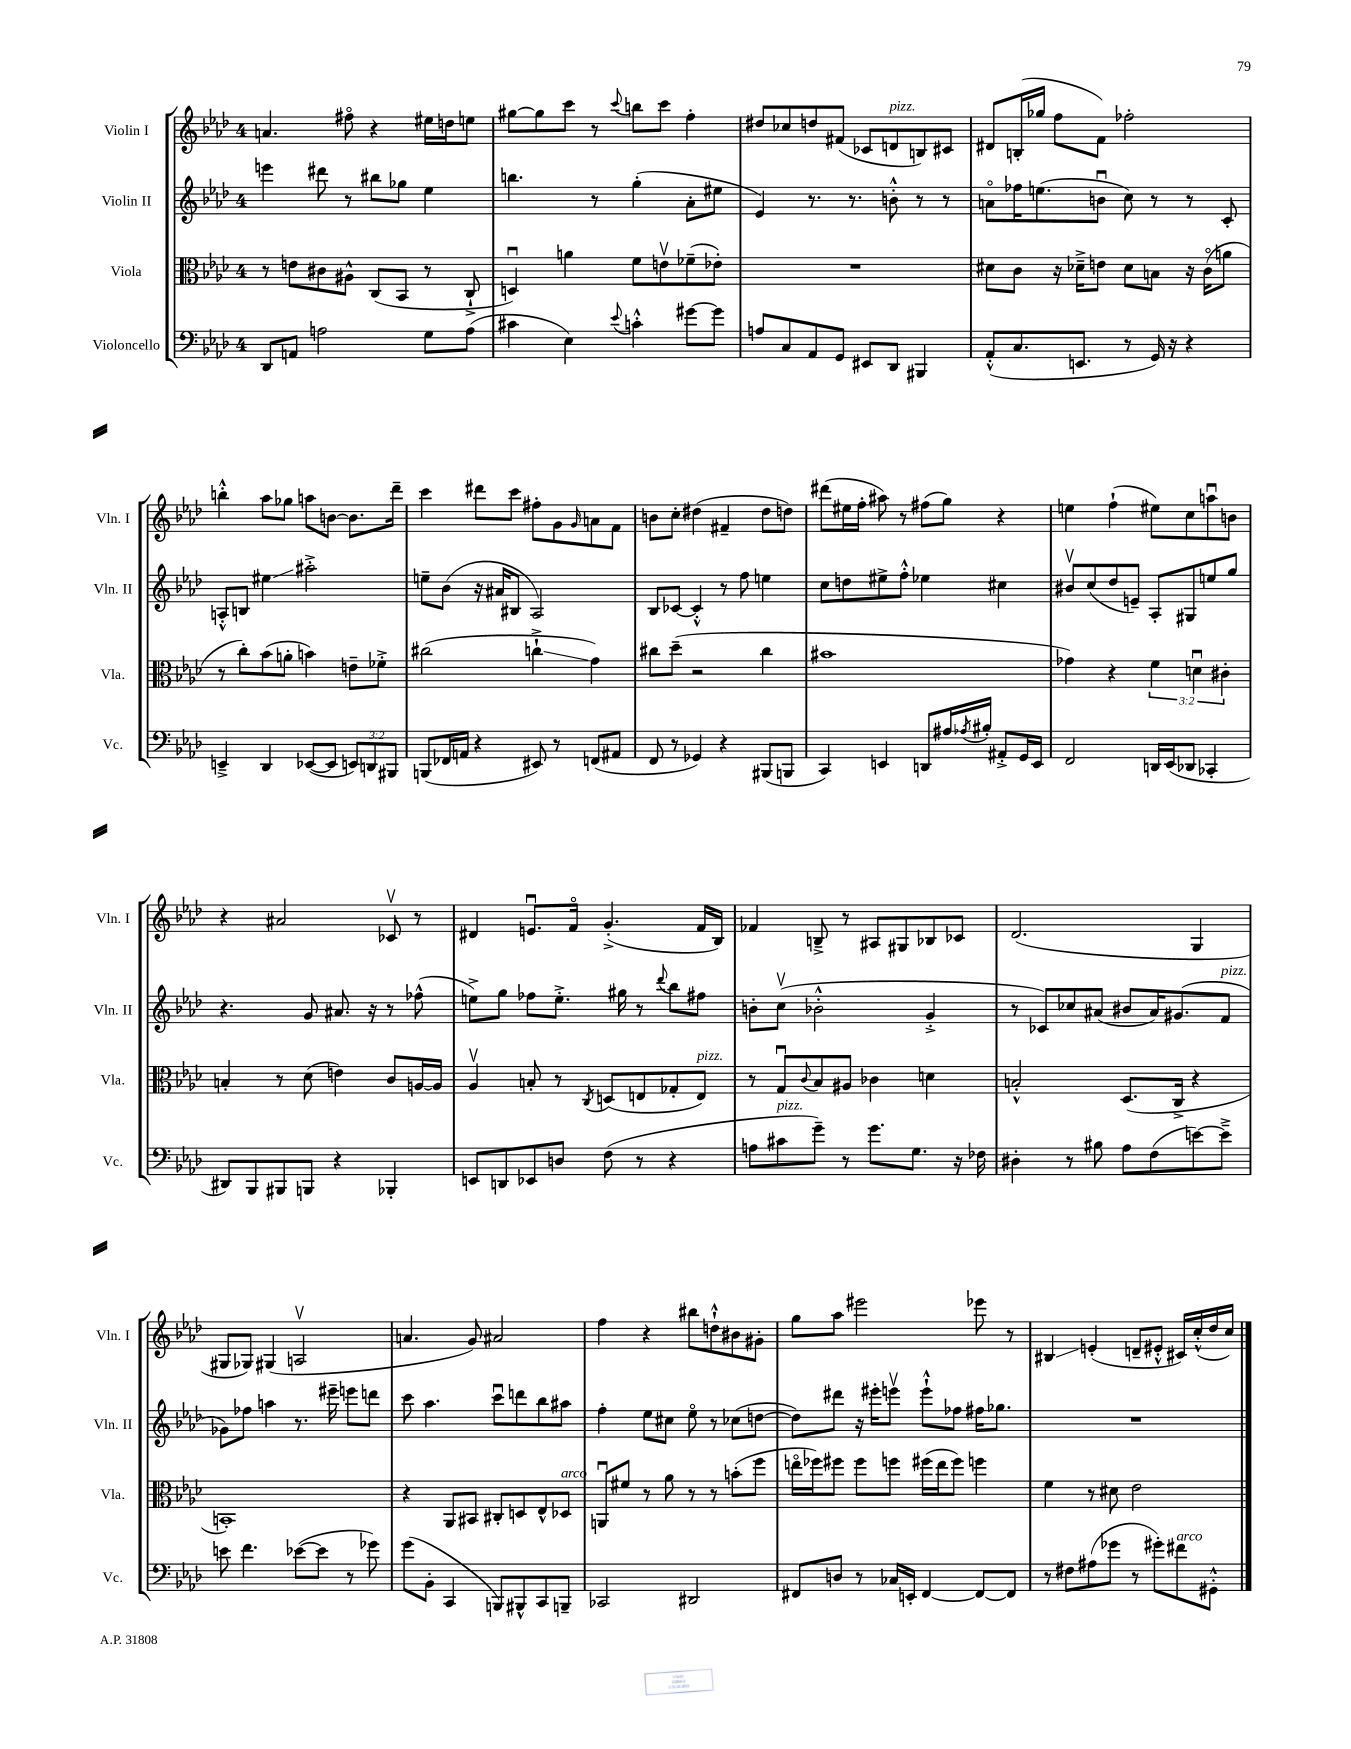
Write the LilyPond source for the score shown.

<<
\new StaffGroup <<
\new Staff = "s0" \with { instrumentName = "Violin I" shortInstrumentName = "Vln. I" } {
    \clef treble \key aes \major \once \override Staff.TimeSignature.style = #'single-digit \time 4/4
    a'4. fis''8\flageolet r4 eis''16 d''16 e''8 |
    gis''8~ gis''8 c'''8 r8 \appoggiatura { c'''8 } b''8 c'''8 f''4-. |
    dis''8 ces''8 d''8 fis'8( ces'8 d'8^\markup { \italic "pizz." } b8) cis'8 |
    dis'8 b16-.( ges''16 f''8 f'8) fes''2-. |
    b''4-.-^ aes''8 ges''8 a''8 b'8~ b'8. des'''16-- |
    c'''4 dis'''8 c'''8 fis''8-. g'8 \grace { g'16 } a'8 f'8 |
    b'8 c''8-. dis''4( fis'4-- dis''8 d''8) |
    dis'''8( eis''16 f''16-. ais''8) r8 fis''8( g''8) r4 |
    e''4 f''4-!( eis''8) c''8 a''8\downbow b'8 |
    r4 ais'2 ces'8\upbow r8 |
    dis'4 e'8.\downbow f'16\flageolet g'4.-.->( f'16 bes16) |
    fes'4 b8---> r8 ais8 gis8 bes8 ces'8 |
    des'2.( g4 |
    gis8 ges8) gis4( a2\upbow |
    a'4. g'8) ais'2 |
    f''4 r4 bis''8 d''8-!-^ bis'8 gis'8-. |
    g''8 aes''8 eis'''2 ees'''8 r8 |
    bis4\glissando e'4-.( d'8-- eis'8-.-^ cis'16) c''16-.-^( des''16 c''16) \bar "|." |
}
\new Staff = "s1" \with { instrumentName = "Violin II" shortInstrumentName = "Vln. II" } {
    \clef treble \key aes \major \once \override Staff.TimeSignature.style = #'single-digit \time 4/4
    e'''4 dis'''8 r8 bis''8 ges''8 ees''4 |
    b''4. r8 g''4-.( aes'8-. eis''8 |
    ees'4) r8. r8. b'8-.-^ r8 r8 |
    a'8\flageolet fes''16 e''8.( b'8\downbow c''8) r8 r8 c'8-. |
    a8-.-^ b8 eis''4\glissando ais''2-.-> |
    e''8-- bes'8( r16 ais'16 bis8 aes2) |
    bes8 ces'8~ ces'4-.-^ r8 f''8 e''4 |
    c''8 d''8 eis''8-> f''8-.-^ ees''4 cis''4 |
    bis'8\upbow c''8( des''8 e'8--) aes8-. gis8 e''8 g''8 |
    r4. g'8 ais'8. r16 r8 fes''8-^( |
    e''8->) g''8 fes''8 e''8.-.-> gis''16 r8 \appoggiatura { des'''8 } bes''8 fis''8 |
    b'8-. c''8\upbow( bes'2-.-^ g'4-.-> |
    r8 ces'8) ces''8 ais'8( bis'8 ais'16) gis'8.( f'8^\markup { \italic "pizz." } |
    ges'8) fes''8 a''4 r8. eis'''16-- e'''8 d'''8 |
    c'''8 aes''4. c'''8\downbow d'''8 bes''8 ais''8 |
    f''4-. ees''8 cis''8 ees''8\flageolet r8 ces''8( d''8~ |
    d''8) dis'''8 r16 eis'''16-. e'''8\upbow e'''8-!-^ fes''8 fis''16 ges''8. |
    R1 \bar "|." |
}
\new Staff = "s2" \with { instrumentName = "Viola" shortInstrumentName = "Vla." } {
    \clef alto \key aes \major \once \override Staff.TimeSignature.style = #'single-digit \time 4/4 \override Staff.TupletNumber.text = #tuplet-number::calc-fraction-text
    r8 e'8 cis'8 ais8-^ c8( bes,8 r8 c8-!-> |
    d4\downbow) a'4 f'8 e'8\upbow fes'8--( ees'8-.) |
    R1 |
    dis'8 c'8 r16 des'16---> e'8 des'8 b8 r16 c'16\flageolet( a'8 |
    r8 c''8-.) bes'8( a'8-. b'4) e'8-- fes'8-.-> |
    cis''2( c''4-!->\glissando g'4) |
    cis''8 des''8--( r2 cis''4 |
    bis'1 |
    ges'4) r4 \tuplet 3/2 { f'4 d'4\downbow cis'4-. } |
    b4-. r8 des'8( e'4) c'8 a16~ a16 |
    aes4\upbow b8-. r8 \acciaccatura { c8 } d8( e8 ges8-. e8^\markup { \italic "pizz." }) |
    r8 g8\downbow \appoggiatura { c'8 } bes8 ais8 ces'4 d'4 |
    b2-.-^ des8.( c16-> r4 |
    b,1-.) |
    r4 aes,8 bis,8 cis8-. d8 ees8-^ des8^\markup { \italic "arco" } |
    a,8\downbow fis'8 r8 aes'8 r8 r8 b'8-.( f''8 |
    e''16\flageolet fes''16) fis''8 fis''8 f''8 fis''16( e''16 fis''8) f''4 |
    f'4 r8 dis'8 ees'2 \bar "|." |
}
\new Staff = "s3" \with { instrumentName = "Violoncello" shortInstrumentName = "Vc." } {
    \clef bass \key aes \major \once \override Staff.TimeSignature.style = #'single-digit \time 4/4 \override Staff.TupletNumber.text = #tuplet-number::calc-fraction-text
    des,8 a,8 a2 g8 a8( |
    cis'4 ees4) \appoggiatura { ees'8 } c'4-.-^ gis'8~ gis'8 |
    a8 c8 aes,8 g,8 eis,8 des,8 bis,,4 |
    aes,8-.-^( c8. e,8. r8 g,16) r16 r4 |
    e,4---> des,4 ees,8~( ees,8 \tuplet 3/2 { e,8) d,8 bis,,8 } |
    b,,8( fes,16 a,16 r4 eis,8) r8 f,8( ais,8 |
    f,8 r8 ges,4) r4 bis,,8( b,,8 |
    c,4) e,4 d,8 ais16 \acciaccatura { aes8 } bis16-. ais,8-.-> g,16 e,16 |
    f,2 d,16 ees,16( des,8 ces,4-. |
    dis,8) bes,,8 bis,,8 b,,8 r4 bes,,4-. |
    e,8 d,8 ees,8 d8 f8( r8 r4 |
    a8 cis'8^\markup { \italic "pizz." } g'8--) r8 g'8. g8. r16 fes16 |
    dis4-. r8 bis8 aes8 f8( e'8~) e'8---> |
    e'8 f'4. ees'8~( ees'8 r8 ges'8) |
    g'8( bes,8-. c,4 b,,8) bis,,8-^ c,8 b,,8-- |
    ces,2 dis,2 |
    fis,8 d8 r8 ces16 e,16-. fis,4~ fis,8~ fis,8 |
    r8 fis8 ais8( ges'8 r8 gis'8-.) fis'8^\markup { \italic "arco" } gis,8-.-^ \bar "|." |
}
>>
>>
\layout { \context { \Score \remove "Bar_number_engraver" } }
